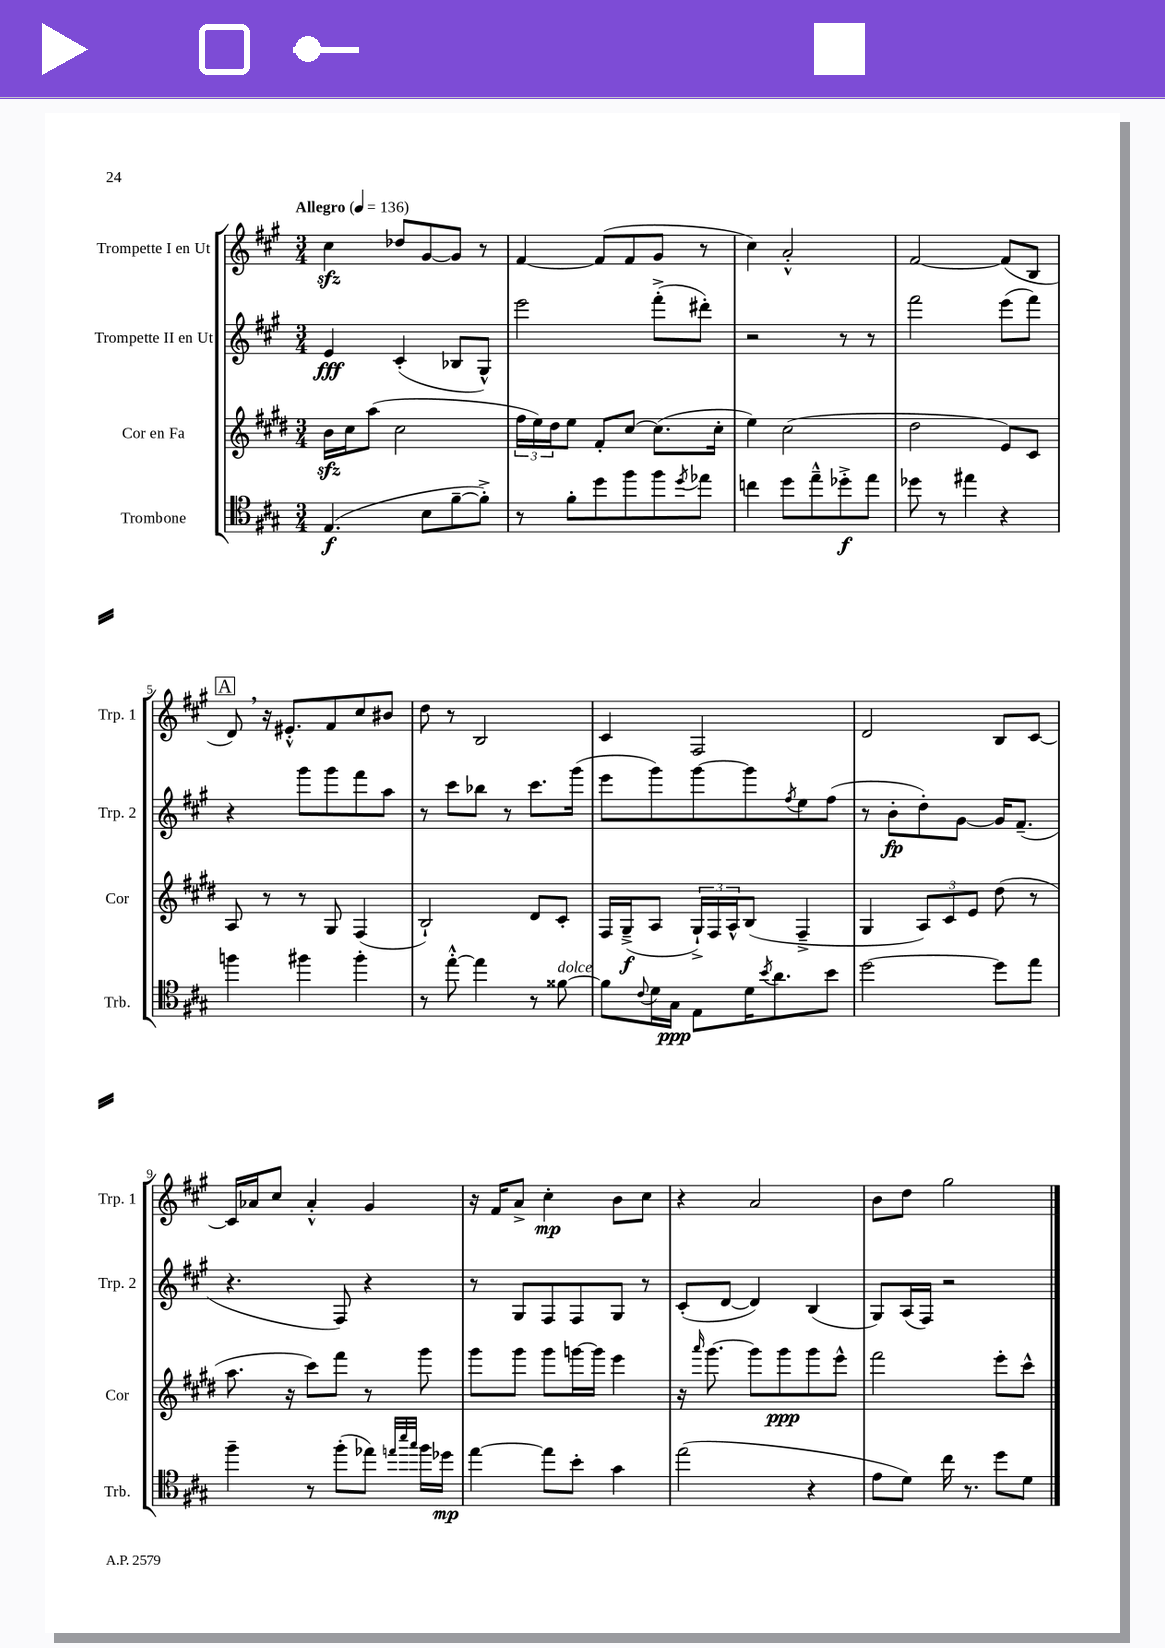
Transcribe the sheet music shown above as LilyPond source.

<<
\new StaffGroup <<
\new Staff = "s0" \with { instrumentName = "Trompette I en Ut" shortInstrumentName = "Trp. 1" } {
    \clef treble \key a \major \numericTimeSignature \time 3/4 \tempo "Allegro" 4 = 136
    cis''4\sfz des''8 gis'8~ gis'8 r8 |
    fis'4~ fis'8( fis'8 gis'8 r8 |
    cis''4) a'2-.-^ |
    fis'2~ fis'8( b8 |
    \mark \markup { \box "A" } d'8) \breathe r16 eis'8.-.-^ fis'8 cis''8 bis'8 |
    d''8 r8 b2 |
    cis'4 fis2 |
    d'2 b8 cis'8~ |
    cis'16 aes'16 cis''8 aes'4-.-^ gis'4 |
    r16 fis'16 a'8-> cis''4-.\mp b'8 cis''8 |
    r4 a'2 |
    b'8 d''8 gis''2 \bar "|." |
}
\new Staff = "s1" \with { instrumentName = "Trompette II en Ut" shortInstrumentName = "Trp. 2" } {
    \clef treble \key a \major \numericTimeSignature \time 3/4
    e'4\fff cis'4-.( bes8 gis8-^) |
    e'''2 fis'''8-.->( dis'''8-.) |
    r2 r8 r8 |
    fis'''2 e'''8( fis'''8) |
    \mark \markup { \box "A" } r4 gis'''8 gis'''8 fis'''8 a''8 |
    r8 cis'''8 bes''8 r8 cis'''8. gis'''16( |
    e'''8 gis'''8) gis'''8~ gis'''8 \acciaccatura { fis''8 } e''8 fis''8( |
    r8 b'8-.\fp d''8-.) gis'8~ gis'16 fis'8.--( |
    r4. fis8) r4 |
    r8 gis8 fis8 fis8 gis8 r8 |
    cis'8-.( d'8~ d'4) b4( |
    gis8) a16( fis16) r2 \bar "|." |
}
\new Staff = "s2" \with { instrumentName = "Cor en Fa" shortInstrumentName = "Cor" } {
    \clef treble \key e \major \numericTimeSignature \time 3/4
    b'16\sfz cis''16 a''8( cis''2 |
    \tuplet 3/2 { fis''16 e''16) dis''16 } e''8 fis'8-. cis''8~ cis''8.( cis''16-. |
    e''4) cis''2( |
    dis''2 e'8) cis'8 |
    \mark \markup { \box "A" } a8 r8 r8 gis8 fis4( |
    b2-!) dis'8 cis'8-. |
    fis16 gis16--->\f( a8 \tuplet 3/2 { gis16-!->) fis16 a16-^ } b8( fis4---> |
    gis4 \tuplet 3/2 { a8) cis'8 e'8 } dis''8( r8 |
    a''8. r16 cis'''8) fis'''8 r8 gis'''8 |
    gis'''8 gis'''8 gis'''8 g'''16~ g'''16 e'''4 |
    r16 \grace { a'''16 } gis'''8.~ gis'''8 gis'''8\ppp gis'''8 e'''8-^ |
    fis'''2 e'''8-. cis'''8-^ \bar "|." |
}
\new Staff = "s3" \with { instrumentName = "Trombone" shortInstrumentName = "Trb." } {
    \clef tenor \key a \major \numericTimeSignature \time 3/4
    e4.\f( b8 fis'8~-- fis'8-.->) |
    r8 fis'8-. d''8 fis''8 fis''8 \acciaccatura { d''8 } ees''8 |
    c''4 d''8 e''8---^ des''8-.->\f e''8 |
    des''8 r8 eis''4 r4 |
    \mark \markup { \box "A" } f''4 fis''4 fis''4-. |
    r8 e''8~-.-^ e''4 r8 fisis'8~^\markup { \italic "dolce" } |
    fisis'8 \appoggiatura { cis'8 } d'16 gis16\ppp e8 d'16 \acciaccatura { b'8 } a'8. b'8 |
    d''2~ d''8 e''8 |
    fis''4-- r8 fis''8-.( ees''8) \grace { e''32 b''32 gis''32 } fis''16 des''16\mp |
    e''4~ e''8 b'8-. gis'4 |
    e''2( r4 |
    e'8 d'8) cis''16 r8. d''8 d'8 \bar "|." |
}
>>
>>
